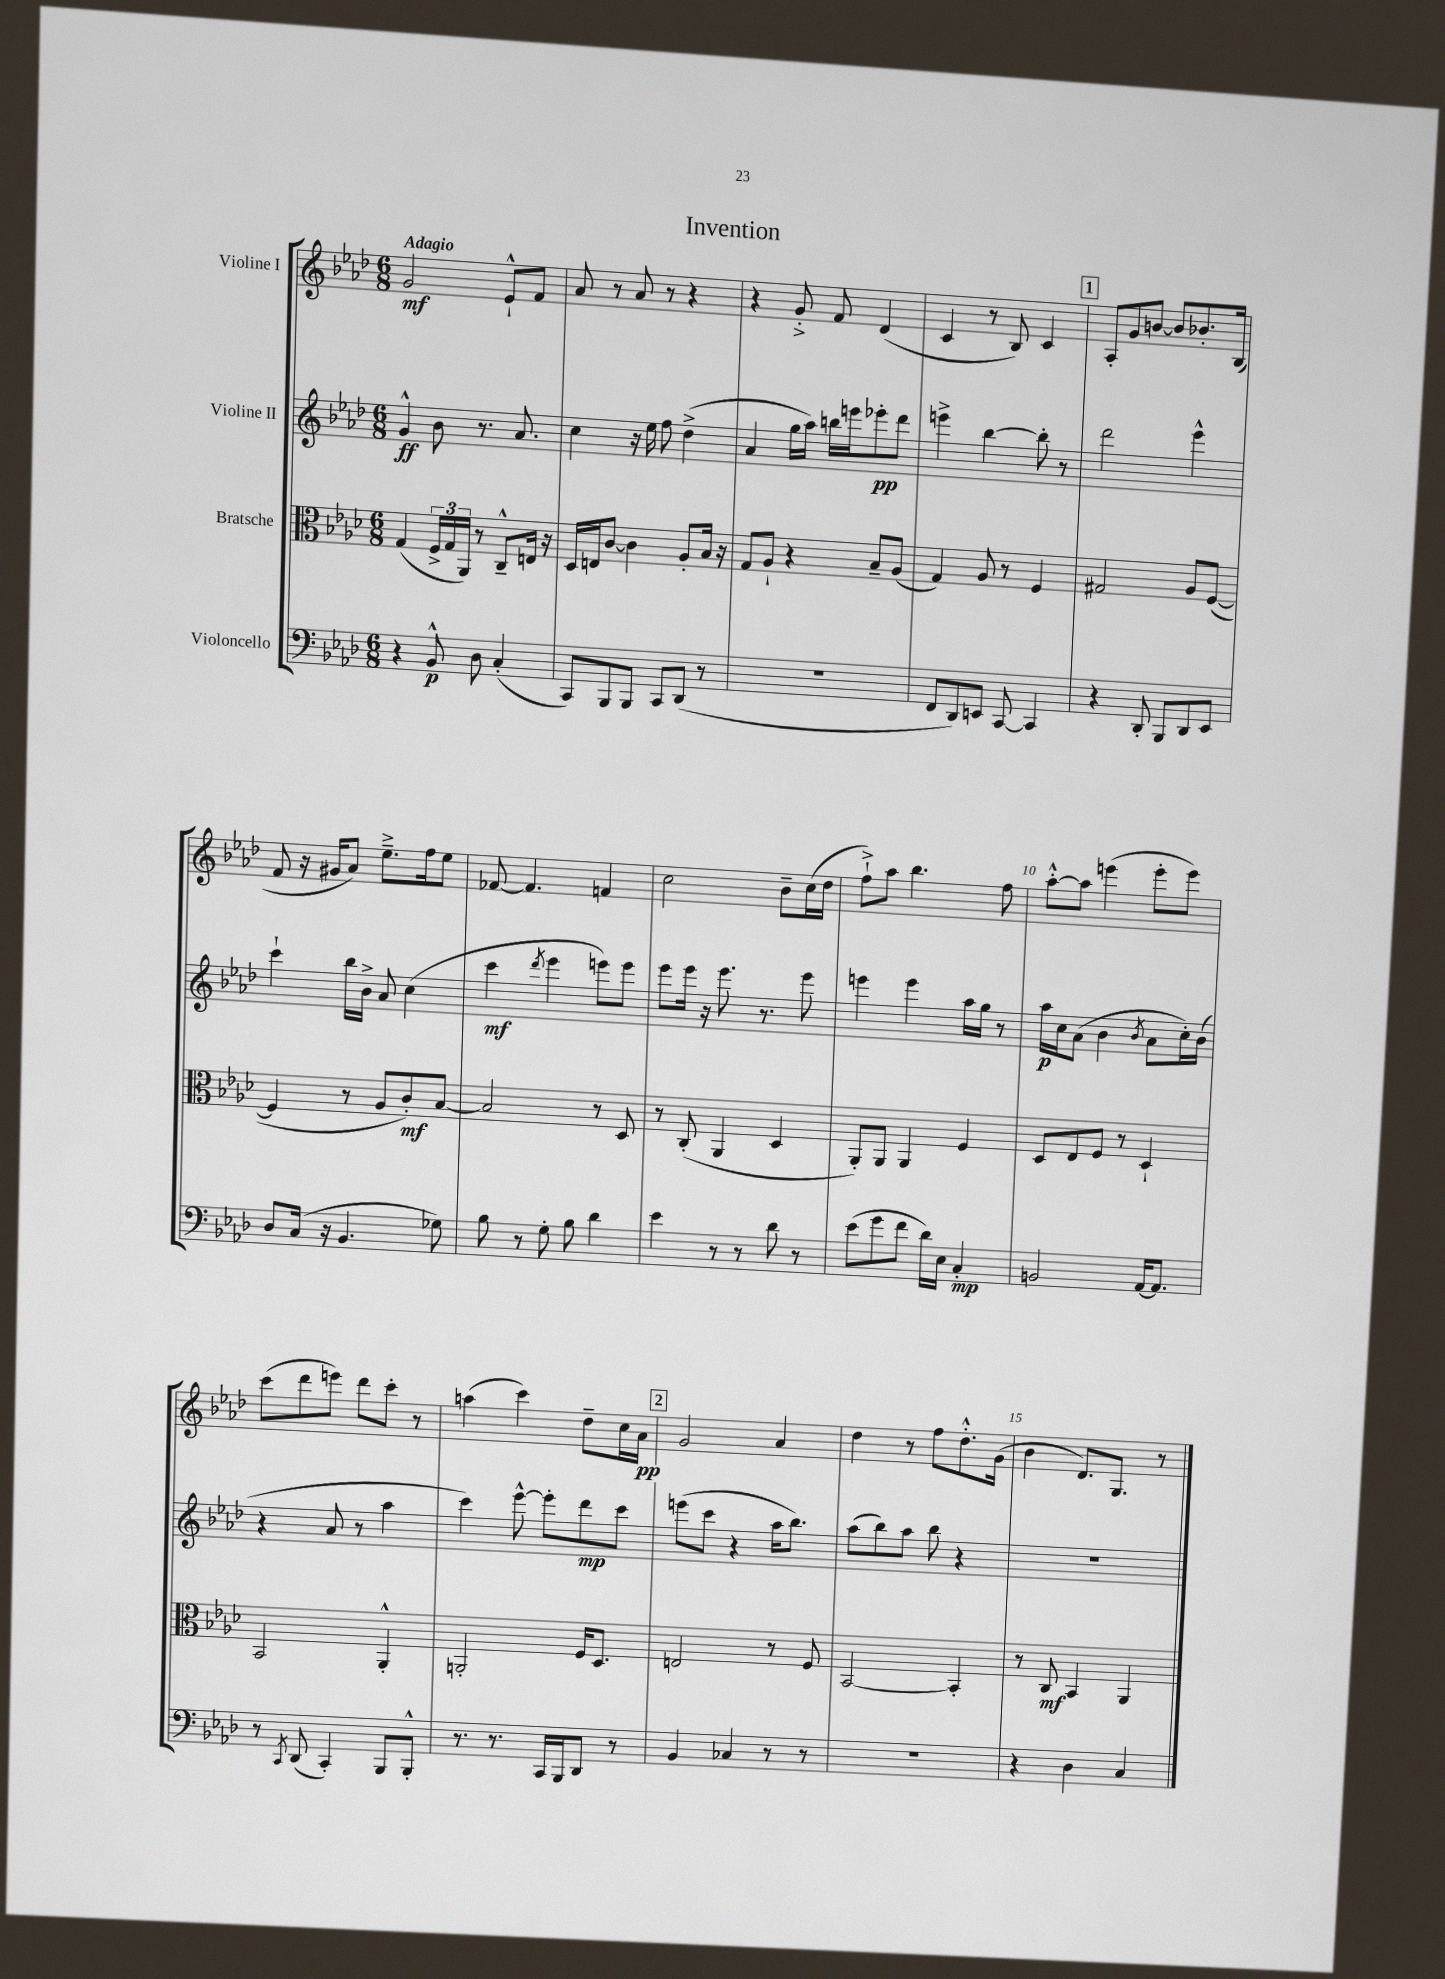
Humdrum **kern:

**kern	**dynam	**kern	**dynam	**kern	**dynam	**kern	**dynam
*part4	*part4	*part3	*part3	*part2	*part2	*part1	*part1
*staff4	*staff4	*staff3	*staff3	*staff2	*staff2	*staff1	*staff1
*I"Violoncello	*	*I"Bratsche	*	*I"Violine II	*	*I"Violine I	*
*clefF4	*	*clefC3	*	*clefG2	*	*clefG2	*
*k[b-e-a-d-]	*	*k[b-e-a-d-]	*	*k[b-e-a-d-]	*	*k[b-e-a-d-]	*
*M6/8	*	*M6/8	*	*M6/8	*	*M6/8	*
=1	=1	=1	=1	=1	=1	=1	=1
!	!	!	!	!	!	!LO:TX:a:B:t=Adagio	!
4r	.	(4G/	.	4g^^/	ff	2g/	mf
8BB-^^/	p	24F^/LL	.	8b-\	.	.	.
.	.	24G/	.	.	.	.	.
.	.	24AA-/JJ)	.	.	.	.	.
8D-\	.	8r	.	8.r	.	.	.
(4C'/	.	8C~^^/L	.	.	.	8e-`^^/L	.
.	.	.	.	8.a-/	.	.	.
.	.	16En/Jk	.	.	.	8f/J	.
.	.	16r	.	.	.	.	.
=2	=2	=2	=2	=2	=2	=2	=2
8CC/L)	.	16D-/LL	.	4cc\	.	8a-/	.
.	.	16En/J	.	.	.	.	.
8BBB-/	.	[8c/J	.	.	.	8r	.
8BBB-/J	.	4c\]	.	16r	.	8a-/	.
.	.	.	.	16ee-\	.	.	.
8CC/L	.	.	.	8ff\	.	8r	.
(8DD-/J	.	8A-'/L	.	(4dd-^\	.	4r	.
8r	.	16B-/Jk	.	.	.	.	.
.	.	16r	.	.	.	.	.
=3	=3	=3	=3	=3	=3	=3	=3
2.r	.	8G/L	.	4a-/	.	4r	.
.	.	8A-`/J	.	.	.	.	.
.	.	4r	.	16gg\LL	.	8g'^/	.
.	.	.	.	16aa-\JJ)	.	.	.
.	.	.	.	16bbn\LL	.	8f/	.
.	.	.	.	16eeen\J	.	.	.
.	.	8B-~/L	.	8eee-X'\	pp	(4d-/	.
.	.	(8A-/J	.	8ddd-\J	.	.	.
=4	=4	=4	=4	=4	=4	=4	=4
8FF/L	.	4G/)	.	4eeen^\	.	4c/	.
8DD-/)	.	.	.	.	.	.	.
8EEn/J	.	8A-/	.	[4bb-\	.	8r	.
[8CC/	.	8r	.	.	.	8B-/)	.
4CC/]	.	4F/	.	8bb-'\]	.	4c/	.
.	.	.	.	8r	.	.	.
!!LO:REH:place=s1:t=1
=5	=5	=5	=5	=5	=5	=5	=5
4r	.	2G#X/	.	2ddd-\	.	8A-'/L	.
.	.	.	.	.	.	8g/	.
8DD-'/	.	.	.	.	.	[8bn/J	.
8BBB-/L	.	.	.	.	.	8b/L]	.
8DD-/	.	8A-/L	.	4eee-^^\	.	8.b-X'/	.
8EE-/J	.	([8F/J	.	.	.	.	.
.	.	.	.	.	.	(16B-/Jk	.
!!LO:LB:g=z
=6	=6	=6	=6	=6	=6	=6	=6
8D-/L	.	4F/]	.	4ccc`\	.	8f/	.
(16C/Jk	.	.	.	.	.	16r	.
16r	.	.	.	.	.	16g#X/KL	.
4.BB-/	.	8r	.	16bb-\LL	.	8a-/J)	.
.	.	.	.	16b-^\JJ	.	.	.
.	.	8A-/L	.	8a-/	.	8.ee-~^\L	.
.	.	8c'/)	mf	(4cc\	.	.	.
.	.	.	.	.	.	16ff\k	.
8G-X\)	.	[8B-/J	.	.	.	8ee-\J	.
=7	=7	=7	=7	=7	=7	=7	=7
8B-\	.	2B-/]	.	4ccc\	mf	[8f-X/	.
8r	.	.	.	.	.	4.f-/]	.
.	.	.	.	8qddd-/	.	.	.
8G'\	.	.	.	4eee-\	.	.	.
8B-\	.	.	.	.	.	.	.
4d-\	.	8r	.	8eeen\L)	.	4fn/	.
.	.	8D-/	.	8eee\J	.	.	.
=8	=8	=8	=8	=8	=8	=8	=8
4e-\	.	8r	.	8eee-\L	.	2cc\	.
.	.	(8C'/	.	16eee-\Jk	.	.	.
.	.	.	.	16r	.	.	.
8r	.	4AA-/	.	8.eee-\	.	.	.
8r	.	.	.	.	.	.	.
.	.	.	.	8.r	.	.	.
8d-\	.	4D-/	.	.	.	8b-~\L	.
8r	.	.	.	8eee-\	.	(16cc\L	.
.	.	.	.	.	.	16dd-\JJ	.
=9	=9	=9	=9	=9	=9	=9	=9
(8e-\L	.	8AA-'/L)	.	4eeen\	.	8ff`^\L)	.
8g\	.	8AA-/J	.	.	.	8aa-\J	.
8f\J	.	4AA-/	.	4eee\	.	4.bb-\	.
16d-\LL)	.	.	.	.	.	.	.
16E-\JJ	.	.	.	.	.	.	.
4C'/	mp	4F/	.	16aa-\LL	.	.	.
.	.	.	.	16gg\JJ	.	.	.
.	.	.	.	8r	.	8ff\	.
=10	=10	=10	=10	=10	=10	=10	=10
2BBn/	.	8D-/L	.	16aa-\LL	p	[8aa-'^^\L	.
.	.	.	.	16cc\J	.	.	.
.	.	8E-/	.	(8a-\J	.	8aa-\J]	.
.	.	8F/J	.	4b-\	.	(4eeen\	.
.	.	8r	.	.	.	.	.
.	.	.	.	8qb-/	.	.	.
[16AA-/KL	.	4D-`/	.	8a-\L	.	8eee'\L	.
8.AA-/J]	.	.	.	.	.	.	.
.	.	.	.	16cc'\L)	.	8eee\J)	.
.	.	.	.	(16b-\JJ	.	.	.
!!LO:LB:g=z
=11	=11	=11	=11	=11	=11	=11	=11
8r	.	2BB-/	.	4r	.	(8ccc\L	.
8qCC/	.	.	.	.	.	.	.
(8DD-/	.	.	.	.	.	8ddd-\	.
4CC'/)	.	.	.	8a-/	.	8eeen\J)	.
.	.	.	.	8r	.	8ddd-\L	.
8BBB-/L	.	4AA-'^^/	.	4aa-\	.	8ccc'\J	.
8BBB-'^^/J	.	.	.	.	.	8r	.
=12	=12	=12	=12	=12	=12	=12	=12
8.r	.	2AAn'/	.	4ccc\)	.	(4aan\	.
8.r	.	.	.	.	.	.	.
.	.	.	.	[8eee-^^\	.	4ccc\)	.
16CC/LL	.	.	.	8eee-'\L]	.	.	.
16BBB-/J	.	.	.	.	.	.	.
8DD-/J	.	16F/KL	.	8ddd-\	mp	8dd-~\L	.
.	.	8.D-/J	.	.	.	.	.
8r	.	.	.	8ccc\J	.	16cc\L	.
.	.	.	.	.	.	16a-\JJ	pp
!!LO:REH:place=s1:t=2
=13	=13	=13	=13	=13	=13	=13	=13
4BB-/	.	2En/	.	(8eeen\L	.	2g/	.
.	.	.	.	8ccc\J	.	.	.
4C-X/	.	.	.	4r	.	.	.
8r	.	8r	.	16aa-\KL	.	4a-/	.
.	.	.	.	8.bb-\J)	.	.	.
8r	.	8F/	.	.	.	.	.
=14	=14	=14	=14	=14	=14	=14	=14
2.r	.	[2BB-/	.	(8aa-\L	.	4dd-\	.
.	.	.	.	8bb-\)	.	.	.
.	.	.	.	8aa-\J	.	8r	.
.	.	.	.	8bb-\	.	8ff\L	.
.	.	4BB-'/]	.	4r	.	8.dd-'^^\	.
.	.	.	.	.	.	(16g\Jk	.
=15	=15	=15	=15	=15	=15	=15	=15
4r	.	8r	.	2.r	.	4b-\	.
.	.	8C/	mf	.	.	.	.
4D-\	.	4BB-/	.	.	.	8.d-/L)	.
.	.	.	.	.	.	8.G/J	.
4C/	.	4AA-/	.	.	.	.	.
.	.	.	.	.	.	8r	.
==	==	==	==	==	==	==	==
*-	*-	*-	*-	*-	*-	*-	*-
